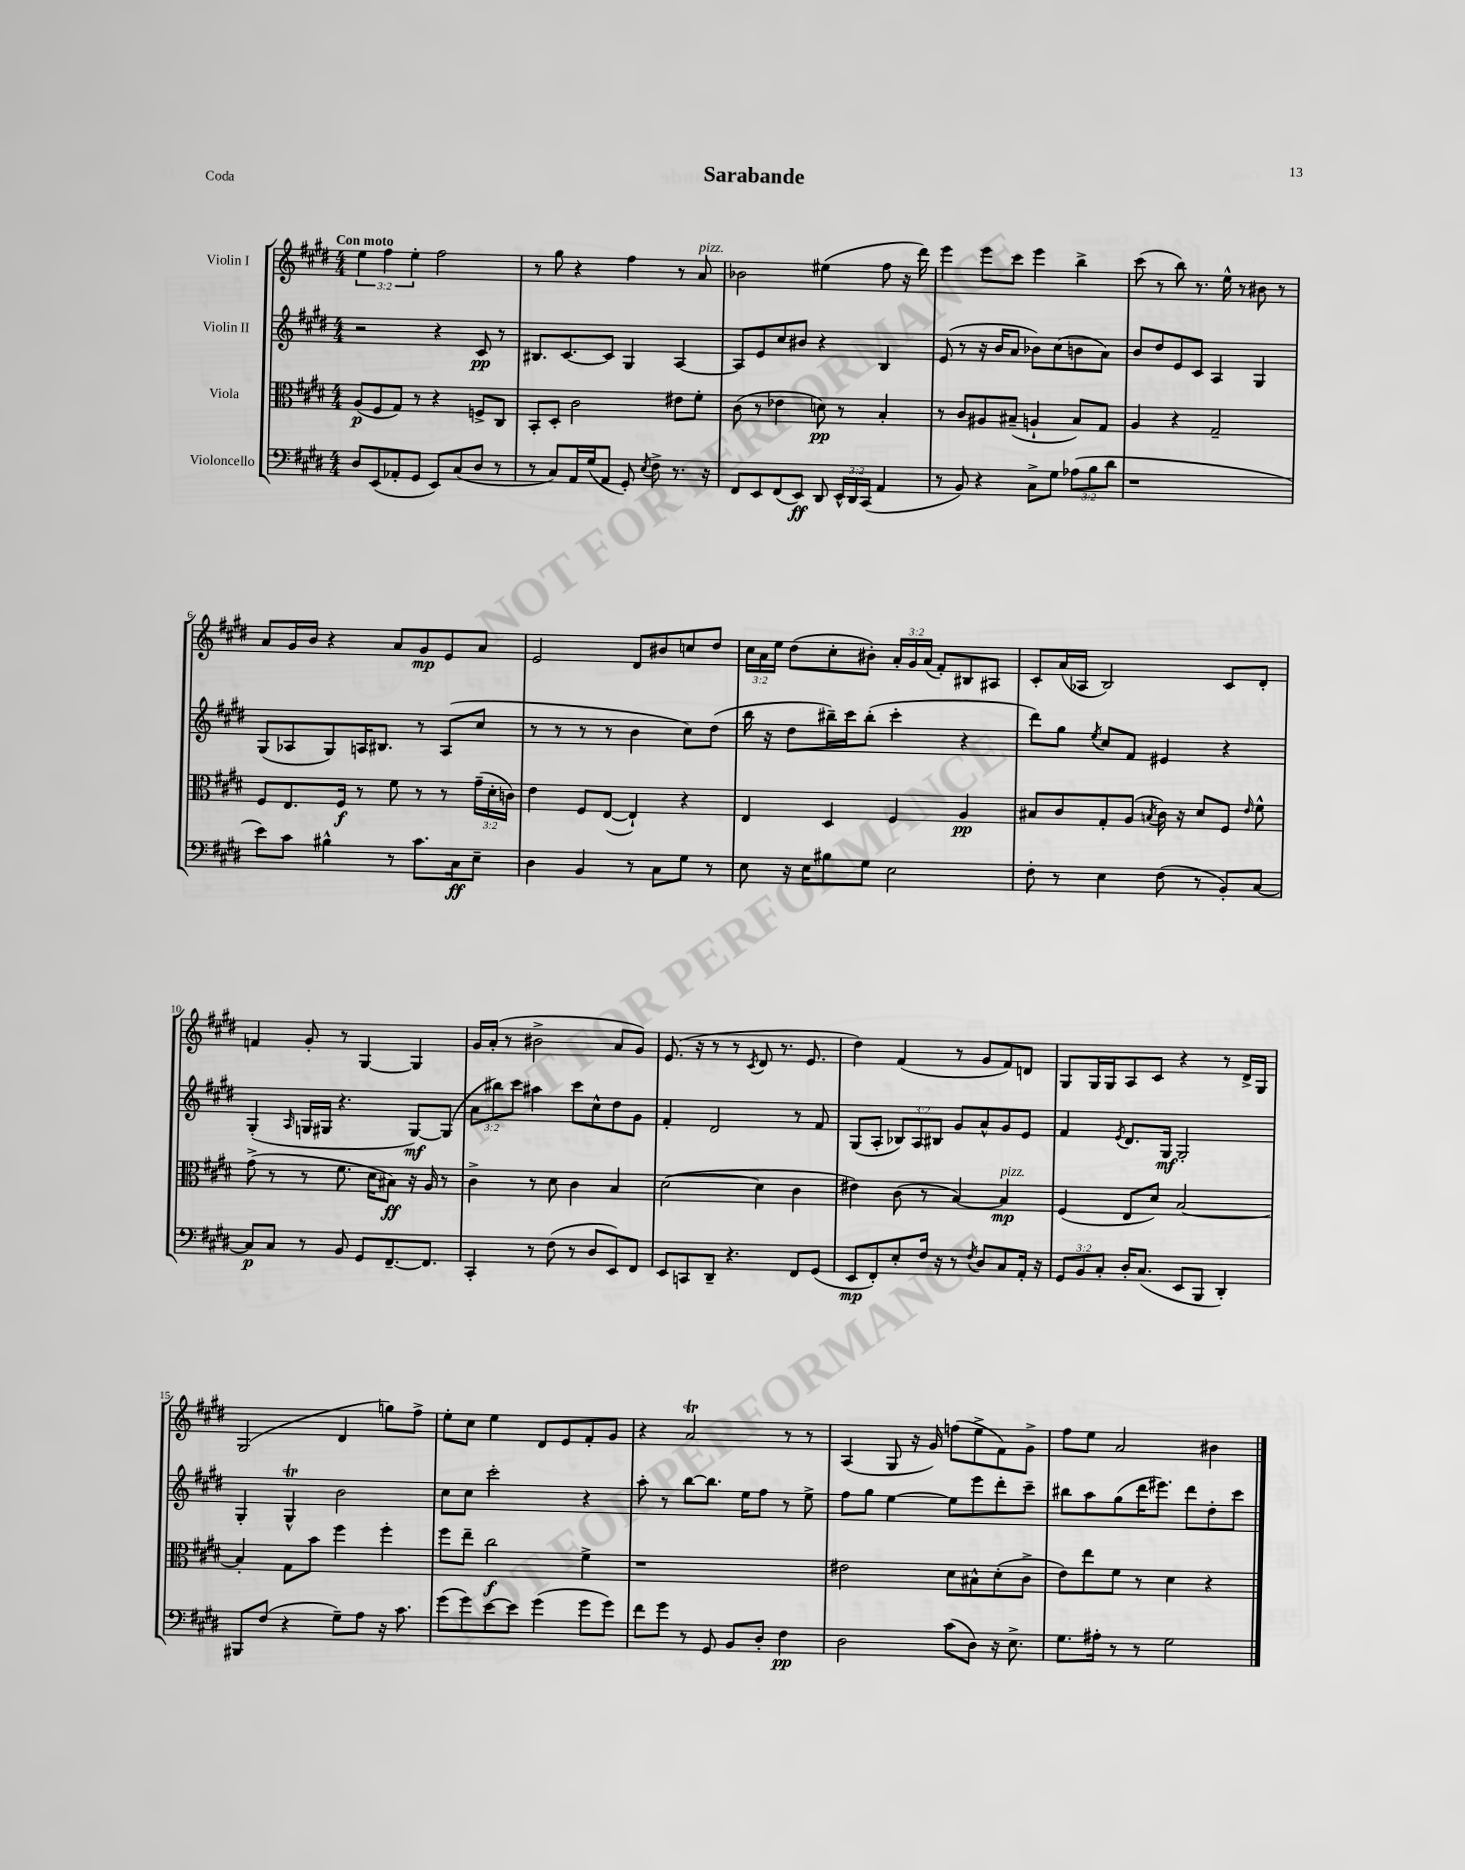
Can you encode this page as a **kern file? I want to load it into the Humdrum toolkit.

**kern	**dynam	**kern	**dynam	**kern	**dynam	**kern	**dynam
*part4	*part4	*part3	*part3	*part2	*part2	*part1	*part1
*staff4	*staff4	*staff3	*staff3	*staff2	*staff2	*staff1	*staff1
*I"Violoncello	*	*I"Viola	*	*I"Violin II	*	*I"Violin I	*
*clefF4	*	*clefC3	*	*clefG2	*	*clefG2	*
*k[f#c#g#d#]	*	*k[f#c#g#d#]	*	*k[f#c#g#d#]	*	*k[f#c#g#d#]	*
*M4/4	*	*M4/4	*	*M4/4	*	*M4/4	*
=1	=1	=1	=1	=1	=1	=1	=1
!	!	!	!	!	!	!LO:TX:a:B:t=Con moto	!
8D#/L	.	(8A/L	p	2r	.	6ee\	.
(8EE/	.	8F#/	.	.	.	.	.
.	.	.	.	.	.	6ff#\	.
8AA-X'/	.	8G#/J)	.	.	.	.	.
.	.	.	.	.	.	6ee'\	.
8GG#/J	.	8r	.	.	.	.	.
8EE/L)	.	4r	.	4r	.	2ff#\	.
(8C#/	.	.	.	.	.	.	.
8D#/J	.	8Fn^/L	.	8c#/	pp	.	.
8r	.	8C#/J	.	8r	.	.	.
=2	=2	=2	=2	=2	=2	=2	=2
8r	.	8BB'/L	.	8.B#X/L	.	8r	.
8C#/L)	.	8D#'/J	.	.	.	8gg#\	.
.	.	.	.	[8.c#/	.	.	.
16AA/L	.	2c#\	.	.	.	4r	.
(16G#/J	.	.	.	.	.	.	.
8AA/J	.	.	.	8c#/J]	.	.	.
8GG#'/)	.	.	.	4G#/	.	4ff#\	.
8qE/	.	.	.	.	.	.	.
8F#^\	.	.	.	.	.	.	.
8.r	.	8e#X\L	.	[4A/	.	8r	.
!	!	!	!	!	!	!LO:TX:a:i:t=pizz.	!
.	.	8f#'\J	.	.	.	8a/	.
16r	.	.	.	.	.	.	.
=3	=3	=3	=3	=3	=3	=3	=3
8FF#/L	.	(8c#\	.	8A/L]	.	2b-X\	.
8EE/	.	8r	.	8e/	.	.	.
(8FF#/	.	4e-X\	.	8cc#/	.	.	.
8EE/J)	ff	.	.	8b#X/J	.	.	.
8DD#/	.	8dn\)	pp	4r	.	(4ee#X\	.
24EE^^/LL	.	8r	.	.	.	.	.
24DD#/	.	.	.	.	.	.	.
(24CC#/JJ	.	.	.	.	.	.	.
4AA/	.	4B'/	.	4B/	.	8ff#\	.
.	.	.	.	.	.	16r	.
.	.	.	.	.	.	16ddd#\)	.
=4	=4	=4	=4	=4	=4	=4	=4
8r	.	8r	.	(8e/	.	4eee\	.
8BB/)	.	8c#/L	.	8r	.	.	.
4r	.	8A#X/	.	16r	.	8eee\L	.
.	.	.	.	16b/KL	.	.	.
.	.	(8B#X~/J	.	8a/J	.	8ccc#\J	.
8C#^\L	.	4An`/	.	8b-X\L)	.	4eee\	.
8G#\J	.	.	.	(8cc#\	.	.	.
(12A-X\L	.	8B#/L)	.	8bn\	.	4bb^\	.
12B\	.	.	.	.	.	.	.
.	.	8G#/J	.	8a\J)	.	.	.
12d#\J	.	.	.	.	.	.	.
=5	=5	=5	=5	=5	=5	=5	=5
1r	.	4A/	.	8b/L	.	(8ccc#\	.
.	.	.	.	8dd#/	.	8r	.
.	.	4r	.	8e/	.	8bb\)	.
.	.	.	.	8c#/J	.	8.r	.
.	.	2G#~/	.	4A/	.	.	.
.	.	.	.	.	.	16ee^^\	.
.	.	.	.	.	.	8r	.
.	.	.	.	4G#/	.	8b#X\	.
.	.	.	.	.	.	8r	.
!!LO:LB:g=z
=6	=6	=6	=6	=6	=6	=6	=6
8e\L)	.	8F#/L	.	(8G#/L	.	8a/L	.
8c#\J	.	8.E/	.	8A-X/	.	16g#/L	.
.	.	.	.	.	.	16b/JJ	.
4B#X^^\	.	.	.	8G#/)	.	4r	.
.	.	16F#/Jk	f	.	.	.	.
.	.	8r	.	16An/K	.	.	.
.	.	.	.	8.B#X/J	.	.	.
8r	.	8f#\	.	.	.	8a/L	.
8.c#\L	.	8r	.	8r	.	8g#/	mp
.	.	8r	.	(8A/L	.	8e/	.
16C#\k	ff	.	.	.	.	.	.
8E~\J	.	(24g#~\LL	.	8cc#/J	.	8a/J	.
.	.	24d#'\	.	.	.	.	.
.	.	24cn\JJ)	.	.	.	.	.
=7	=7	=7	=7	=7	=7	=7	=7
4D#\	.	4e\	.	8r	.	2e/	.
.	.	.	.	8r	.	.	.
4BB/	.	8F#/L	.	8r	.	.	.
.	.	([8E/J	.	8r	.	.	.
8r	.	4E`/])	.	4b\	.	8d#/L	.
8C#\L	.	.	.	.	.	8b#X/	.
8G#\J	.	4r	.	8cc#\L)	.	8ccn/	.
8r	.	.	.	(8dd#\J	.	8dd#/J	.
=8	=8	=8	=8	=8	=8	=8	=8
8E\	.	4E/	.	16bb\	.	24cc#\LL	.
.	.	.	.	.	.	24a\	.
.	.	.	.	16r	.	.	.
.	.	.	.	.	.	24ee\JJ	.
16r	.	.	.	8dd#\L	.	(8dd#\L	.
16E\KL	.	.	.	.	.	.	.
8B#X\	.	4D#/	.	16bb#X~\L)	.	8cc#'\	.
.	.	.	.	16ccc#\J	.	.	.
8G#\J	.	.	.	(8bb#'\J	.	8b#X'\J)	.
2E\	.	4F#/	.	4ccc#'\	.	24a'/LL	.
.	.	.	.	.	.	24g#/	.
.	.	.	.	.	.	(24a/JJ	.
.	.	.	.	.	.	8f#'/L)	.
.	.	4A/	pp	4r	.	8B#X/	.
.	.	.	.	.	.	8A#X/J	.
=9	=9	=9	=9	=9	=9	=9	=9
8F#'\	.	8B#X/L	.	8ddd#\L)	.	8c#'/L	.
8r	.	8c#/	.	8gg#\J	.	(16a/L	.
.	.	.	.	.	.	16A-X/JJ	.
.	.	.	.	8qee/	.	.	.
4E\	.	8G#'/	.	8cc#/L	.	2B/)	.
.	.	(8A/J	.	8f#/J	.	.	.
.	.	8qBn/	.	.	.	.	.
(8F#\	.	16c#\)	.	4e#X/	.	.	.
.	.	16r	.	.	.	.	.
8r	.	8d#/L	.	.	.	.	.
8BB'/L)	.	8F#/J	.	4r	.	8c#/L	.
.	.	16qqe/	.	.	.	.	.
[8C#/J	.	8f#^^\	.	.	.	8d#'/J	.
!!LO:LB:g=z
=10	=10	=10	=10	=10	=10	=10	=10
8C#/L]	p	(8g#^\	.	(4G#'/	.	4fn/	.
8C#/J	.	8r	.	.	.	.	.
.	.	.	.	16qqA/	.	.	.
8r	.	8r	.	16Gn/LL	.	8g#'/	.
.	.	.	.	16G#X/JJ	.	.	.
8BB/	.	8.f#\	.	4.r	.	8r	.
8GG#/L	.	.	.	.	.	[4G#/	.
.	.	16d#\KL	.	.	.	.	.
[8.FF#~/	.	8B#X\J)	ff	.	.	.	.
.	.	16r	.	[8G#/L)	mf	4G#/]	.
8.FF#/J]	.	16A/	.	.	.	.	.
.	.	8r	.	(8G#/J]	.	.	.
=11	=11	=11	=11	=11	=11	=11	=11
4CC#'/	.	4c#^\	.	12a\L	.	16g#/LL	.
.	.	.	.	.	.	(16a'/JJ	.
.	.	.	.	12bb#X\)	.	.	.
.	.	.	.	.	.	8r	.
.	.	.	.	12ccc#\J	.	.	.
8r	.	8r	.	4aa#X\	.	2b#X^\	.
(8F#\	.	8d#\	.	.	.	.	.
8r	.	4c#\	.	8ccc#\L	.	.	.
8D#/L	.	.	.	8cc#^^\	.	.	.
8EE/)	.	4B/	.	8dd#\	.	8a/L	.
8FF#/J	.	.	.	8g#\J	.	8g#/J)	.
=12	=12	=12	=12	=12	=12	=12	=12
8EE/L	.	([2d#\	.	4f#'/	.	(8.e/	.
8CCn/	.	.	.	.	.	.	.
.	.	.	.	.	.	16r	.
8DD#~/J	.	.	.	2d#/	.	8r	.
4.r	.	.	.	.	.	8r	.
.	.	.	.	.	.	8qc#/	.
.	.	4d#\]	.	.	.	8d#/	.
.	.	.	.	.	.	8.r	.
8FF#/L	.	4c#\	.	8r	.	.	.
.	.	.	.	.	.	8.e/	.
(8GG#/J	.	.	.	8f#/	.	.	.
=13	=13	=13	=13	=13	=13	=13	=13
8EE/L	mp	4e#X\)	.	(8G#/L	.	4dd#\)	.
8FF#'/)	.	.	.	8A'/J	.	.	.
8E'/	.	(8c#\	.	12B-X/L)	.	(4f#/	.
.	.	.	.	12A/	.	.	.
16F#/Jk	.	8r	.	.	.	.	.
.	.	.	.	12B#X/J	.	.	.
16r	.	.	.	.	.	.	.
8r	.	[4B/)	.	8g#/L	.	8r	.
8qF#/	.	.	.	.	.	.	.
8D#/L	.	.	.	8a^^/	.	8g#/L	.
!	!	!LO:TX:a:i:t=pizz.	!	!	!	!	!
8C#/	.	4B/]	mp	8g#/	.	8f#/)	.
16AA'/Jk	.	.	.	8e/J	.	8dn/J	.
16r	.	.	.	.	.	.	.
=14	=14	=14	=14	=14	=14	=14	=14
12GG#/L	.	(4F#/	.	4f#/	.	8G#/L	.
12BB/	.	.	.	.	.	.	.
.	.	.	.	.	.	16G#/L	.
12C#'/J	.	.	.	.	.	.	.
.	.	.	.	.	.	16G#/J	.
.	.	.	.	8qe/	.	.	.
16D#'/KL	.	8E/L	.	8.d#/L	.	8A/	.
(8.C#/J	.	.	.	.	.	.	.
.	.	8d#/J)	.	.	.	8c#/J	.
.	.	.	.	16G#/Jk	mf	.	.
8EE/L	.	[2B/	.	2G#'/	.	4r	.
8BBB/J	.	.	.	.	.	.	.
4DD#'/)	.	.	.	.	.	8r	.
.	.	.	.	.	.	16d#^/LL	.
.	.	.	.	.	.	16G#/JJ	.
!!LO:LB:g=z
=15	=15	=15	=15	=15	=15	=15	=15
8BBB#X/L	.	4B'/]	.	4G#'/	.	(2G#/	.
(8F#/J	.	.	.	.	.	.	.
4r	.	8G#\L	.	4G#t^^/	.	.	.
.	.	8b\J	.	.	.	.	.
8G#~\L)	.	4ff#\	.	2b\	.	4d#/	.
8A\J	.	.	.	.	.	.	.
16r	.	4ff#'\	.	.	.	8ggn\L)	.
8.c#\	.	.	.	.	.	.	.
.	.	.	.	.	.	8ff#^\J	.
=16	=16	=16	=16	=16	=16	=16	=16
(8g#\L	.	8ff#\L	.	8cc#\L	.	8ee'\L	.
8g#\)	.	8ee~\J	.	8cc#\J	.	8cc#\J	.
[8e\	.	2cc#\	f	2ccc#'\	.	4ee\	.
8e\J]	.	.	.	.	.	.	.
(4g#\	.	.	.	.	.	8d#/L	.
.	.	.	.	.	.	8e/	.
8g#\L	.	4f#^\	.	4r	.	8f#'/	.
8g#\J)	.	.	.	.	.	8g#/J	.
=17	=17	=17	=17	=17	=17	=17	=17
8f#\L	.	1r	.	8aa'\	.	4r	.
8g#\J	.	.	.	8r	.	.	.
8r	.	.	.	[8bb\L	.	2aT/	.
8GG#/	.	.	.	8.bb\J]	.	.	.
8BB/L	.	.	.	.	.	.	.
.	.	.	.	16ee\KL	.	.	.
8D#'/J	.	.	.	8ff#\J	.	.	.
4F#\	pp	.	.	8r	.	8r	.
.	.	.	.	8ee^\	.	8r	.
=18	=18	=18	=18	=18	=18	=18	=18
2D#\	.	2e#X\	.	8ff#\L	.	(4A/	.
.	.	.	.	8gg#\J	.	.	.
.	.	.	.	[4ee\	.	8G#/	.
.	.	.	.	.	.	16r	.
.	.	.	.	.	.	16g#/)	.
(8c#\L	.	8d#\L	.	8ee\L]	.	(8ffn\L	.
8D#\J)	.	8B#X^^\	.	8eee\	.	8ee^\	.
16r	.	(8d#'\	.	8ddd#'\	.	8f#\)	.
8.E^\	.	.	.	.	.	.	.
.	.	8c#^\J	.	8ccc#~\J	.	8g#^\J	.
=19	=19	=19	=19	=19	=19	=19	=19
8.G#\L	.	8e\L)	.	8bb#X\L	.	8ff#\L	.
.	.	8ee\	.	8aa\	.	8ee\J	.
16A#X'\Jk	.	.	.	.	.	.	.
8r	.	8f#\J	.	(8gg#\	.	2a/	.
8r	.	8r	.	16ddd#\K	.	.	.
.	.	.	.	8.eee#X\J)	.	.	.
2G#\	.	4d#\	.	.	.	.	.
.	.	.	.	8ddd#\L	.	.	.
.	.	4r	.	8dd#'\	.	4b#X\	.
.	.	.	.	8ccc#\J	.	.	.
==	==	==	==	==	==	==	==
*-	*-	*-	*-	*-	*-	*-	*-
